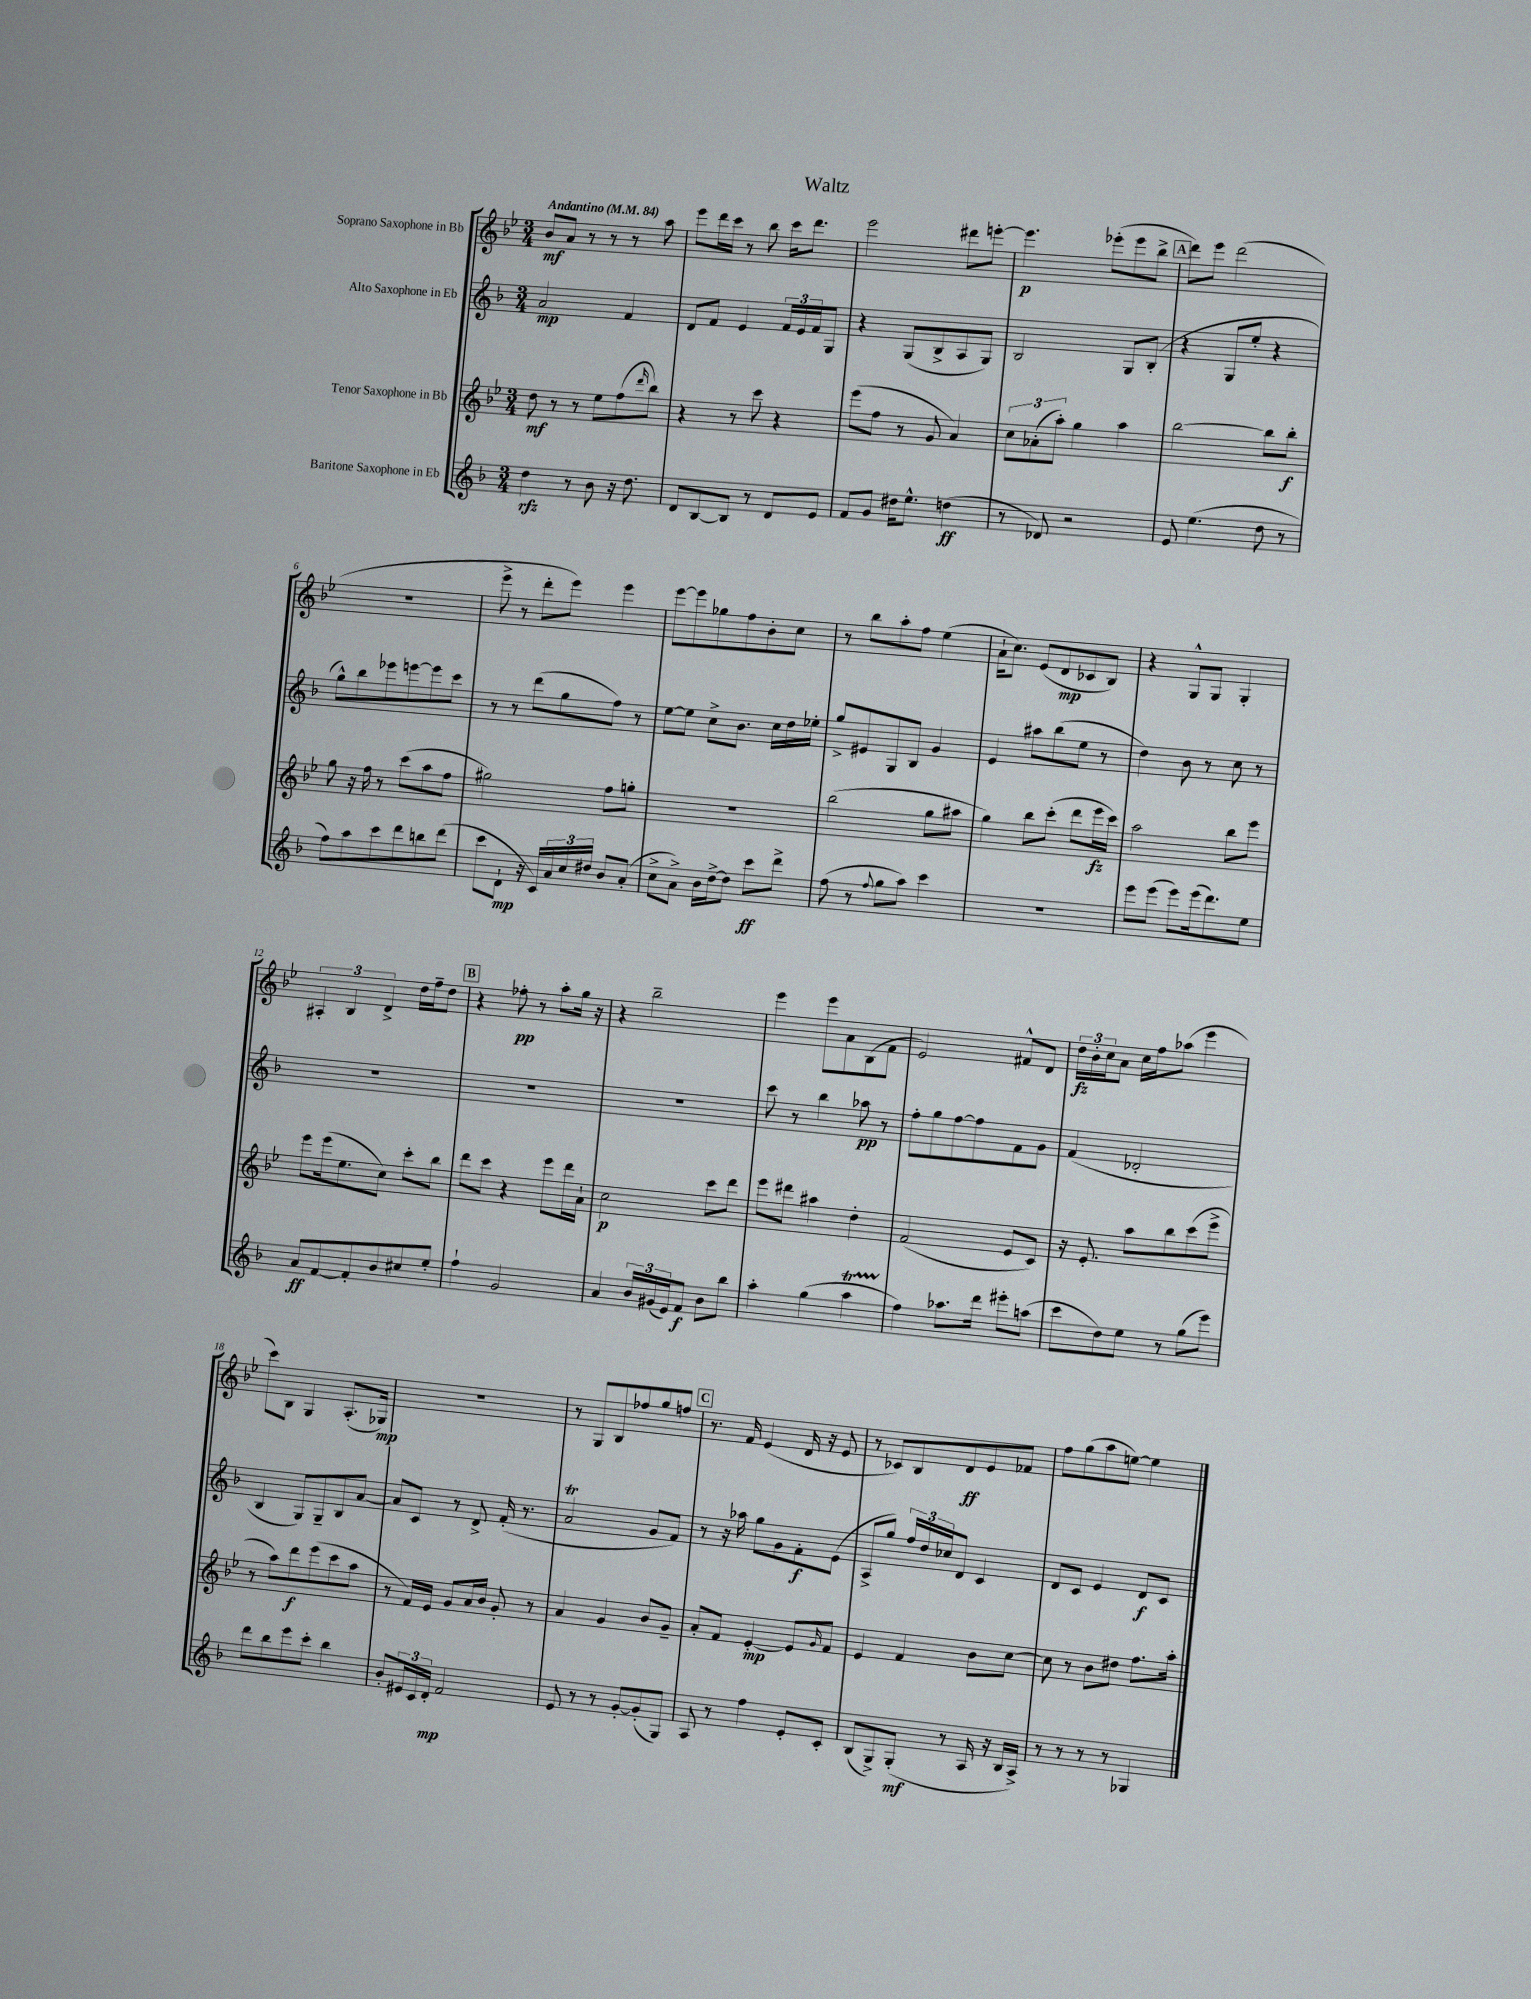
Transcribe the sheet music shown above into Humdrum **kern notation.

**kern	**kern	**kern	**kern
*staff4	*staff3	*staff2	*staff1
*clefG2	*clefG2	*clefG2	*clefG2
*k[b-]	*k[b-e-]	*k[b-]	*k[b-e-]
*M3/4	*M3/4	*M3/4	*M3/4
*MM84	*MM84	*MM84	*MM84
4dd	8dd	2a	8b-
.	8r	.	8a
8r	8r	.	8r
8b-	8ee-	.	8r
16r	(8ff	4f	8r
8.dd	.	.	.
.	16qqddd	.	.
.	8bb-)	.	8aa
=	=	=	=
8d	4r	8d	8eee-
[8B-	.	8f	16ddd
.	.	.	16ccc
8B-]	8r	4e	8r
8r	8ccc	.	8bb-
8d	4r	24f	16ccc
.	.	24e	.
.	.	.	8.ddd
.	.	24f	.
8e	.	8G	.
=	=	=	=
8f	(8eee-	4r	2eee-
8g	8ff	.	.
16dd#	8r	(8G	.
8.ee^^	.	.	.
.	8g	8B-^	.
(4dd	4a)	8A	8ddd#
.	.	8G)	[8eee'
=	=	=	=
8r	12cc	2B-	4.eee]
.	(12a-'	.	.
8d-)	.	.	.
.	12aa')	.	.
2r	4gg	.	.
.	.	.	(8eee-'
.	4aa	8G	8eee-
.	.	(8B-'	8bb-^
=	=	=	=
8e	[2bb-	4r	8ddd)
(4.ee	.	.	8eee-
.	.	8G	(2ddd
.	.	8ee'	.
8dd	8bb-]	4r	.
8r	8bb-'	.	.
=	=	=	=
8ff)	8gg	8gg^^)	2.r
8aa	16r	8bb-	.
.	16ff	.	.
8ccc	8r	8eee-	.
8ddd	(8ccc	[8eee	.
8bb	8aa	8eee]	.
(8ddd	8ff	8ccc	.
=	=	=	=
8ccc	2gg#)	8r	8eee-^
8d`	.	8r	8r
16r	.	(8ddd	8ddd'
16c)	.	.	.
24a	.	8gg	8eee-)
24cc	.	.	.
24dd#	.	.	.
8b-	8ff	8ff)	4eee-
(8a'	8gg'	8r	.
=	=	=	=
8cc^	2.r	[8ee	[8eee-
8a^)	.	8ee]	8eee-]
16b-	.	8cc^	8gg-
[16dd^	.	.	.
8dd]	.	8.b-	8ff
8ccc	.	.	8b-'
.	.	16cc	.
8ddd^	.	16dd	8cc
.	.	16ee-'	.
=	=	=	=
(8ff	(2bb-	8gg^	8r
8r	.	8e#	8bb-
8qqff	.	.	.
8gg	.	8G	8aa'
8aa)	.	8B-	8ff
4ccc	8gg	4g	(4ee-
.	8aa#	.	.
=	=	=	=
2.r	4gg)	4e	16a`
.	.	.	8.cc)
.	8bb-	8aa#	(8e-
.	(8ccc'	(8bb-	8d
.	8ddd	8ee	8c-
.	16eee-	8r	8B-)
.	16ccc)	.	.
=	=	=	=
8eee	2aa	4dd)	4r
(8eee	.	.	.
8eee)	.	8b-	8G^^
(16eee	.	8r	8G
8.ddd)	.	.	.
.	8bb-	8cc	4G'
8ee	8eee-	8r	.
=	=	=	=
8a	8eee-	2.r	6A#'
[8f	(16eee-	.	.
.	.	.	6B-
.	8.ee-	.	.
8f']	.	.	.
.	.	.	6d^
8b-	8cc)	.	.
8cc#	8ccc'	.	16dd
.	.	.	16ff~
8ee'	8bb-	.	8dd
=	=	=	=
4ff`	8ddd	2.r	4r
.	8ccc	.	.
2g	4r	.	8ff-'
.	.	.	8r
.	8eee-	.	8aa'
.	16ddd	.	16gg
.	16a`	.	16r
=	=	=	=
4a	2cc	2.r	4r
24b-	.	.	2bb-~
(24g#	.	.	.
24e)	.	.	.
8f	.	.	.
8b-	8ccc	.	.
8bb-	8ddd	.	.
=	=	=	=
4aa'	8eee-	8ccc	4eee-
.	8ddd#	8r	.
(4gg	4aa#	4bb-	8eee-
.	.	.	8a
4aa	4dd'	8aa-	(8B-
.	.	8r	8f
=	=	=	=
4ff)	(2f	8ff'	2e-)
.	.	8gg	.
8.aa-	.	[8ff	.
.	.	8ff]	.
16ddd	.	.	.
8eee#'	8e-	8f	8f#^^
(8aa	8c)	8g	8d
=	=	=	=
8ccc	16r	(4f	24dd
.	.	.	24b-'
.	8.e-'	.	.
.	.	.	24cc
8dd)	.	.	8a
8ee	8aa	2d-'	16cc
.	.	.	16ff
8r	8bb-	.	(8aa-
(8gg	(8ccc	.	4eee-
8eee)	8eee-^	.	.
=	=	=	=
8ddd	8r	4B-	8ccc)
8bb-	8aa)	.	8B-
8eee	8ddd	8G)	4G
8ccc'	(8eee-	8G~	.
4bb-	8ccc	8B-	(8.A'
.	8aa	[8a	.
.	.	.	16G-)
=	=	=	=
8b-'	8r	8a]	2.r
24e#	16f)	8c	.
24c	.	.	.
.	16e-	.	.
24d'	.	.	.
2f	8g	8r	.
.	16a	8d^	.
.	16b-	.	.
.	8g'	(16f'	.
.	.	8.r	.
.	8r	.	.
=	=	=	=
8e	4a	2a	8r
8r	.	.	8G
8r	4g	.	8B-
[8g'	.	.	8ff-
(8g']	8b-	8g	8gg
8G)	8g~	8f)	8ff
=	=	=	=
8A	8a'	8r	8.r
8r	8f	16r	.
.	.	16aa-	16f
4ff	[4e-'	8gg	(4e-
.	.	8g	.
8e'	8e-]	8f'	16d
.	.	.	16r
.	16qqg	.	.
8c'	8f	(8e	8e-
=	=	=	=
(8B-	4e-	8A^	8r
8G^)	.	8gg)	8c-)
(8G'	4f	24ff	8B-
.	.	24dd	.
.	.	24cc-	.
8r	.	8d	8d
16A	8b-	4c	8e-
16r	.	.	.
16B-	[8cc	.	8f-
16A^)	.	.	.
=	=	=	=
8r	8cc]	8d	8ff
8r	8r	8c	(8gg
8r	8b-	4e	8aa
8r	8dd#	.	[8ee)
4G-	8.ff	8d	4ee]
.	.	8c	.
.	16aa'	.	.
==	==	==	==
*-	*-	*-	*-
